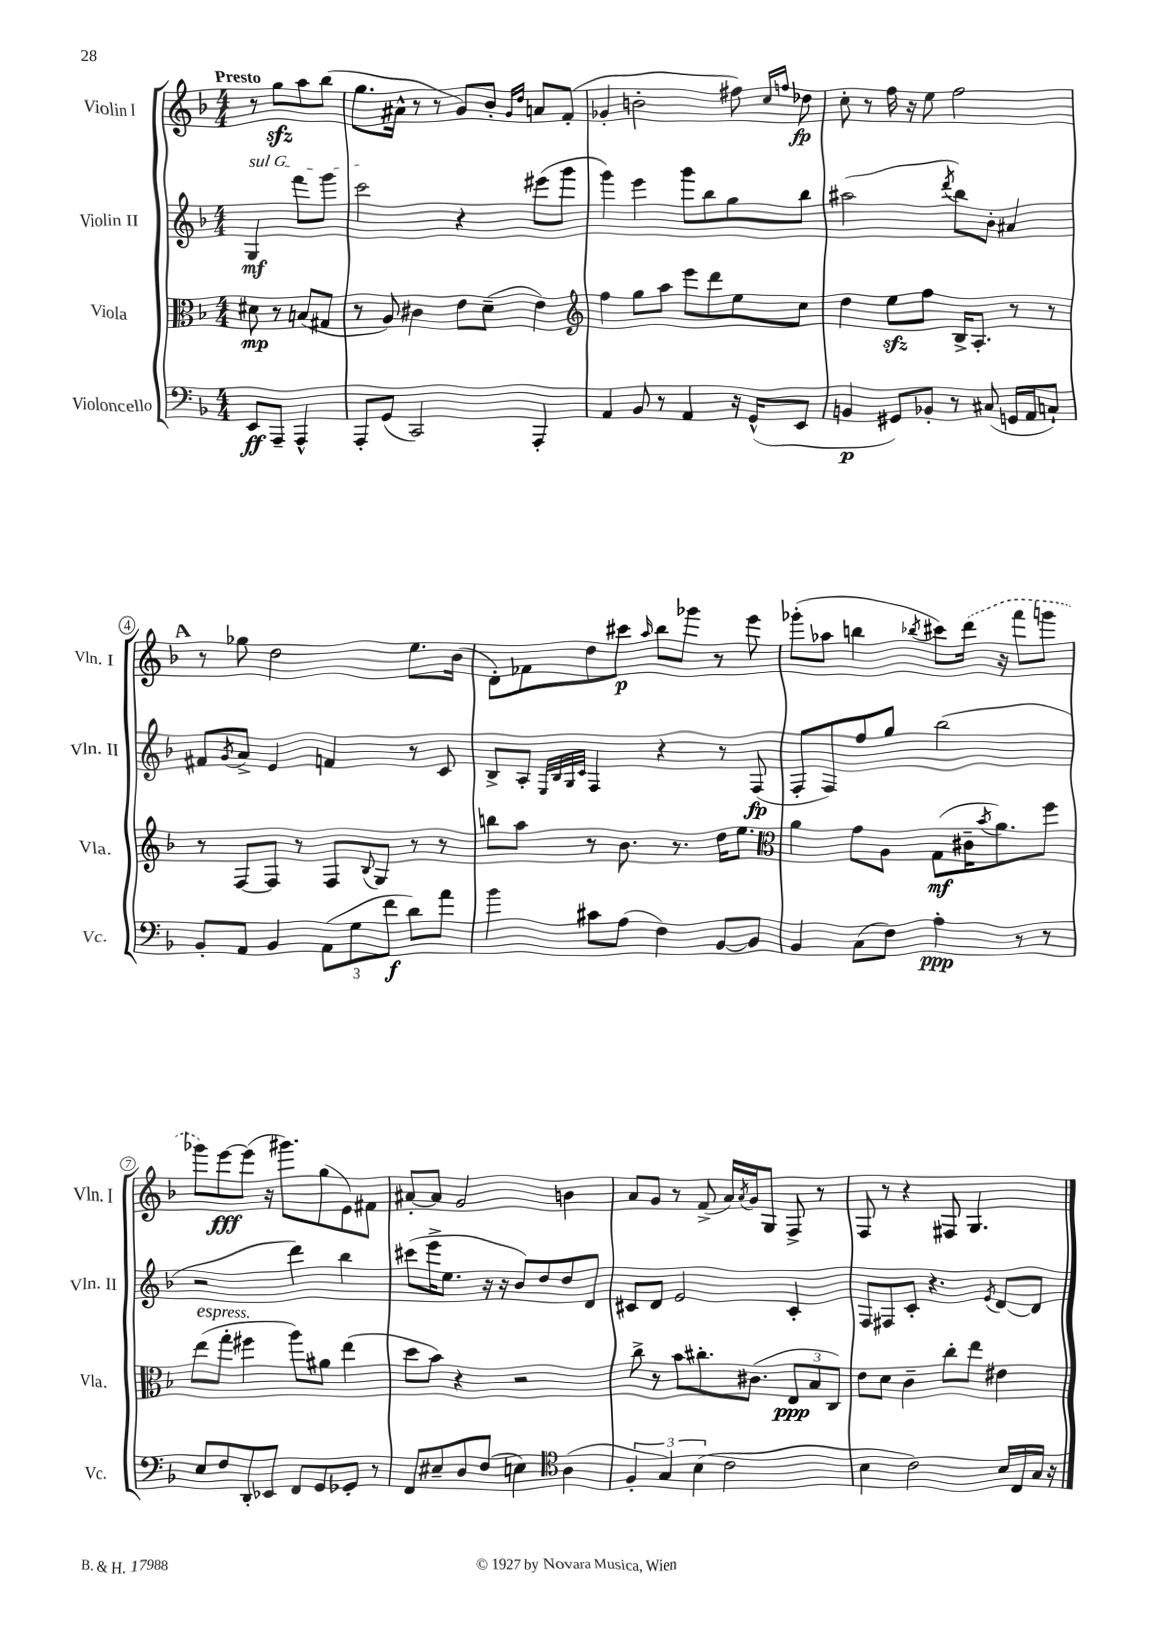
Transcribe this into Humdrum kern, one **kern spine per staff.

**kern	**dynam	**kern	**dynam	**kern	**dynam	**kern	**dynam
*part4	*part4	*part3	*part3	*part2	*part2	*part1	*part1
*staff4	*staff4	*staff3	*staff3	*staff2	*staff2	*staff1	*staff1
*I"Violoncello	*	*I"Viola	*	*I"Violin II	*	*I"Violin I	*
*I'Vc.	*	*I'Vla.	*	*I'Vln. II	*	*I'Vln. I	*
*clefF4	*	*clefC3	*	*clefG2	*	*clefG2	*
*k[b-]	*	*k[b-]	*	*k[b-]	*	*k[b-]	*
*M4/4	*	*M4/4	*	*M4/4	*	*M4/4	*
=	=	=	=	=	=	=	=
!	!	!	!	!	!	!LO:TX:a:B:t=Presto	!
!	!	!	!	!LO:TX:a:i:t=sul G	!	!	!
8EE/L	ff	8d#X\	mp	4G/	mf	8r	.
8AAA~/J	.	8r	.	.	.	8ggzz\L	.
4AAA^^/	.	(8Bn/L	.	8fff\L	.	8aa\	.
.	.	8G#X/J	.	8ggg\J	.	(8bb-\J	.
=1	=1	=1	=1	=1	=1	=1	=1
8AAA'/L	.	8r	.	2ccc\	.	8.gg\L	.
(8GG/J	.	8A/)	.	.	.	.	.
.	.	.	.	.	.	16a#X^^\Jk	.
2CC/)	.	4c#X\	.	.	.	8r	.
.	.	.	.	.	.	8r	.
.	.	8e\L	.	4r	.	8g/L)	.
.	.	(8d~\J	.	.	.	8b-'/J	.
.	.	.	.	.	.	16qqg/LL	.
.	.	.	.	.	.	16qqdd/JJ	.
4AAA'/	.	4e\)	.	(8eee#X\L	.	8an/L	.
.	.	.	.	8ggg\J	.	(8f'/J	.
=2	=2	=2	=2	=2	=2	=2	=2
*	*	*clefG2	*	*	*	*	*
4AA/	.	4ff\	.	4ggg\)	.	4g-X'/	.
8BB-/	.	8gg\L	.	4eee\	.	2bn'\	.
8r	.	8aa\J	.	.	.	.	.
4AA/	.	8eee\L	.	8ggg\L	.	.	.
.	.	8ddd\	.	8bb-\	.	.	.
16r	.	8ee\	.	8gg\	.	8ff#X\)	.
(16GG^^/KL	.	.	.	.	.	.	.
.	.	.	.	.	.	16qqcc/LL	.
.	.	.	.	.	.	16qqffn/JJ	.
8EE/J	.	8cc\J	.	8bb-\J	.	8dd-X\	fp
=3	=3	=3	=3	=3	=3	=3	=3
4BBn/	p	4dd\	.	(2aa#X\	.	8cc'\	.
.	.	.	.	.	.	8r	.
8GG#X/L)	.	8eezz\L	.	.	.	16ff\	.
.	.	.	.	.	.	16r	.
8BB-X'/J	.	8ff\J	.	.	.	8ee\	.
.	.	.	.	8qddd/	.	.	.
8r	.	16B-^/KL	.	8bb-\L)	.	2ff\	.
.	.	8.A'/J	.	.	.	.	.
(8C#X/	.	.	.	8b-'\J	.	.	.
16GGn/LL	.	8r	.	4a#X/	.	.	.
16AA/J	.	.	.	.	.	.	.
8Cn`/J)	.	8r	.	.	.	.	.
!!LO:LB:g=z
!!LO:REH:place=s1:t=A
=4	=4	=4	=4	=4	=4	=4	=4
8BB-'/L	.	8r	.	8f#X/L	.	8r	.
.	.	.	.	8qg/	.	.	.
8AA/J	.	[8F/L	.	8a^/J	.	8gg-X\	.
4BB-/	.	8F/J]	.	4e/	.	2dd\	.
.	.	8r	.	.	.	.	.
(12AA\L	.	8F/L	.	4fn/	.	.	.
12G\	.	.	.	.	.	.	.
.	.	8qqB-/	.	.	.	.	.
.	.	8G/J	.	.	.	.	.
12f\J	f	.	.	.	.	.	.
8d\L)	.	8r	.	8r	.	8.ee\L	.
8a\J	.	8r	.	8c/	.	.	.
.	.	.	.	.	.	(16b-\Jk	.
=5	=5	=5	=5	=5	=5	=5	=5
4b-\	.	8bbn\L	.	8B-^/L	.	8d'\L)	.
.	.	8aa\J	.	8A'/J	.	8f-X\	.
.	.	.	.	32qqE/LLL	.	.	.
.	.	.	.	32qqB-/	.	.	.
.	.	.	.	32qqG/	.	.	.
.	.	.	.	32qqc/JJJ	.	.	.
8c#X\L	.	8r	.	4F/	.	8dd\	.
(8A\J	.	8.b-\	.	.	.	8ccc#X\J	p
.	.	.	.	.	.	16qqaa/	.
4F\)	.	.	.	4r	.	8bb-\L	.
.	.	8.r	.	.	.	.	.
.	.	.	.	.	.	8ggg-X\J	.
[8BB-/L	.	16dd\KL	.	8r	.	8r	.
.	.	8.ee\J	.	.	.	.	.
8BB-/J]	.	.	.	(8F/	fp	8eee\	.
=6	=6	=6	=6	=6	=6	=6	=6
*	*	*clefC3	*	*	*	*	*
4BB-/	.	4a\	.	8F'/L	.	(8ggg-X'\L	.
.	.	.	.	8F/)	.	8aa-X\J	.
(8C\L	.	8g\L	.	8ff/	.	4bbn\	.
8F\J)	.	8A\J	.	8gg/J	.	.	.
.	.	.	.	.	.	8qbb-X/	.
4A'\	ppp	(8G\L	mf	(2bb-\	.	8ccc#X\L)	.
.	.	16c#X~\K	.	.	.	(16ddd\Jk	.
.	.	8qb-/	.	.	.	.	.
.	.	8.a\)	.	.	.	16r	.
8r	.	.	.	.	.	8fff\L	.
8r	.	8ff\J	.	.	.	8gggn\J	.
!!LO:LB:g=z
=7	=7	=7	=7	=7	=7	=7	=7
!	!	!LO:TX:a:i:t=espress.	!	!	!	!	!
8E/L	.	(8ee\L	.	2r	.	8ggg-X\L)	.
8F/	.	8gg'\J	.	.	.	[8eee\	fff
8DD'/	.	4ff#X\	.	.	.	(8eee\J]	.
8EE-X/J	.	.	.	.	.	16r	.
.	.	.	.	.	.	8.ggg#X\L)	.
8FF/L	.	8aa\L)	.	4ddd\)	.	.	.
8GG/	.	8a#X\J	.	.	.	(8gg\	.
8GG-X'/J	.	(4ee\	.	4bb-\	.	8e\)	.
8r	.	.	.	.	.	8f#X\J	.
=8	=8	=8	=8	=8	=8	=8	=8
8FF/L	.	8dd\L	.	(8ccc#X\L	.	[8a#X'/L	.
8E#X~/	.	8b-\J)	.	16eee^\K	.	8a#/J]	.
.	.	.	.	8.ee\J	.	.	.
8D/	.	4r	.	.	.	2g/	.
(8F/J	.	.	.	16r	.	.	.
.	.	.	.	16r	.	.	.
4En\)	.	2r	.	8b-/L)	.	.	.
.	.	.	.	8dd/	.	.	.
*clefC4	*	*	*	*	*	*	*
(4A\	.	.	.	8dd/	.	4bn\	.
.	.	.	.	8d/J	.	.	.
=9	=9	=9	=9	=9	=9	=9	=9
6F'/	.	8cc^\	.	8c#X/L	.	8a/L	.
.	.	8r	.	8d/J	.	8g/J	.
6G/)	.	.	.	.	.	.	.
.	.	8b-\L	.	2e/	.	8r	.
(6B-\	.	.	.	.	.	.	.
.	.	8.cc#X'\	.	.	.	(8f^/	.
2c\	.	.	.	.	.	16a/LL)	.
.	.	.	.	.	.	8qa/	.
.	.	(8.c#X\J	.	.	.	16g/J	.
.	.	.	.	.	.	8G/J	.
.	.	12E/L	ppp	4c#'/	.	8F^/	.
.	.	12B-/	.	.	.	.	.
.	.	.	.	.	.	8r	.
.	.	12C/J)	.	.	.	.	.
=10	=10	=10	=10	=10	=10	=10	=10
4B-\	.	8e\L	.	8F/L	.	8F/	.
.	.	8d\J	.	8F#X/	.	8r	.
2c\)	.	4c~\	.	8c'/J	.	4r	.
.	.	.	.	4.r	.	.	.
.	.	8cc'\L	.	.	.	8F#X/	.
.	.	8ee\J	.	.	.	4.G/	.
.	.	.	.	8qe/	.	.	.
16B-/LL	.	4e#X\	.	[8d/L	.	.	.
16C/	.	.	.	.	.	.	.
16G/JJ	.	.	.	8d/J]	.	.	.
16r	.	.	.	.	.	.	.
==	==	==	==	==	==	==	==
*-	*-	*-	*-	*-	*-	*-	*-
